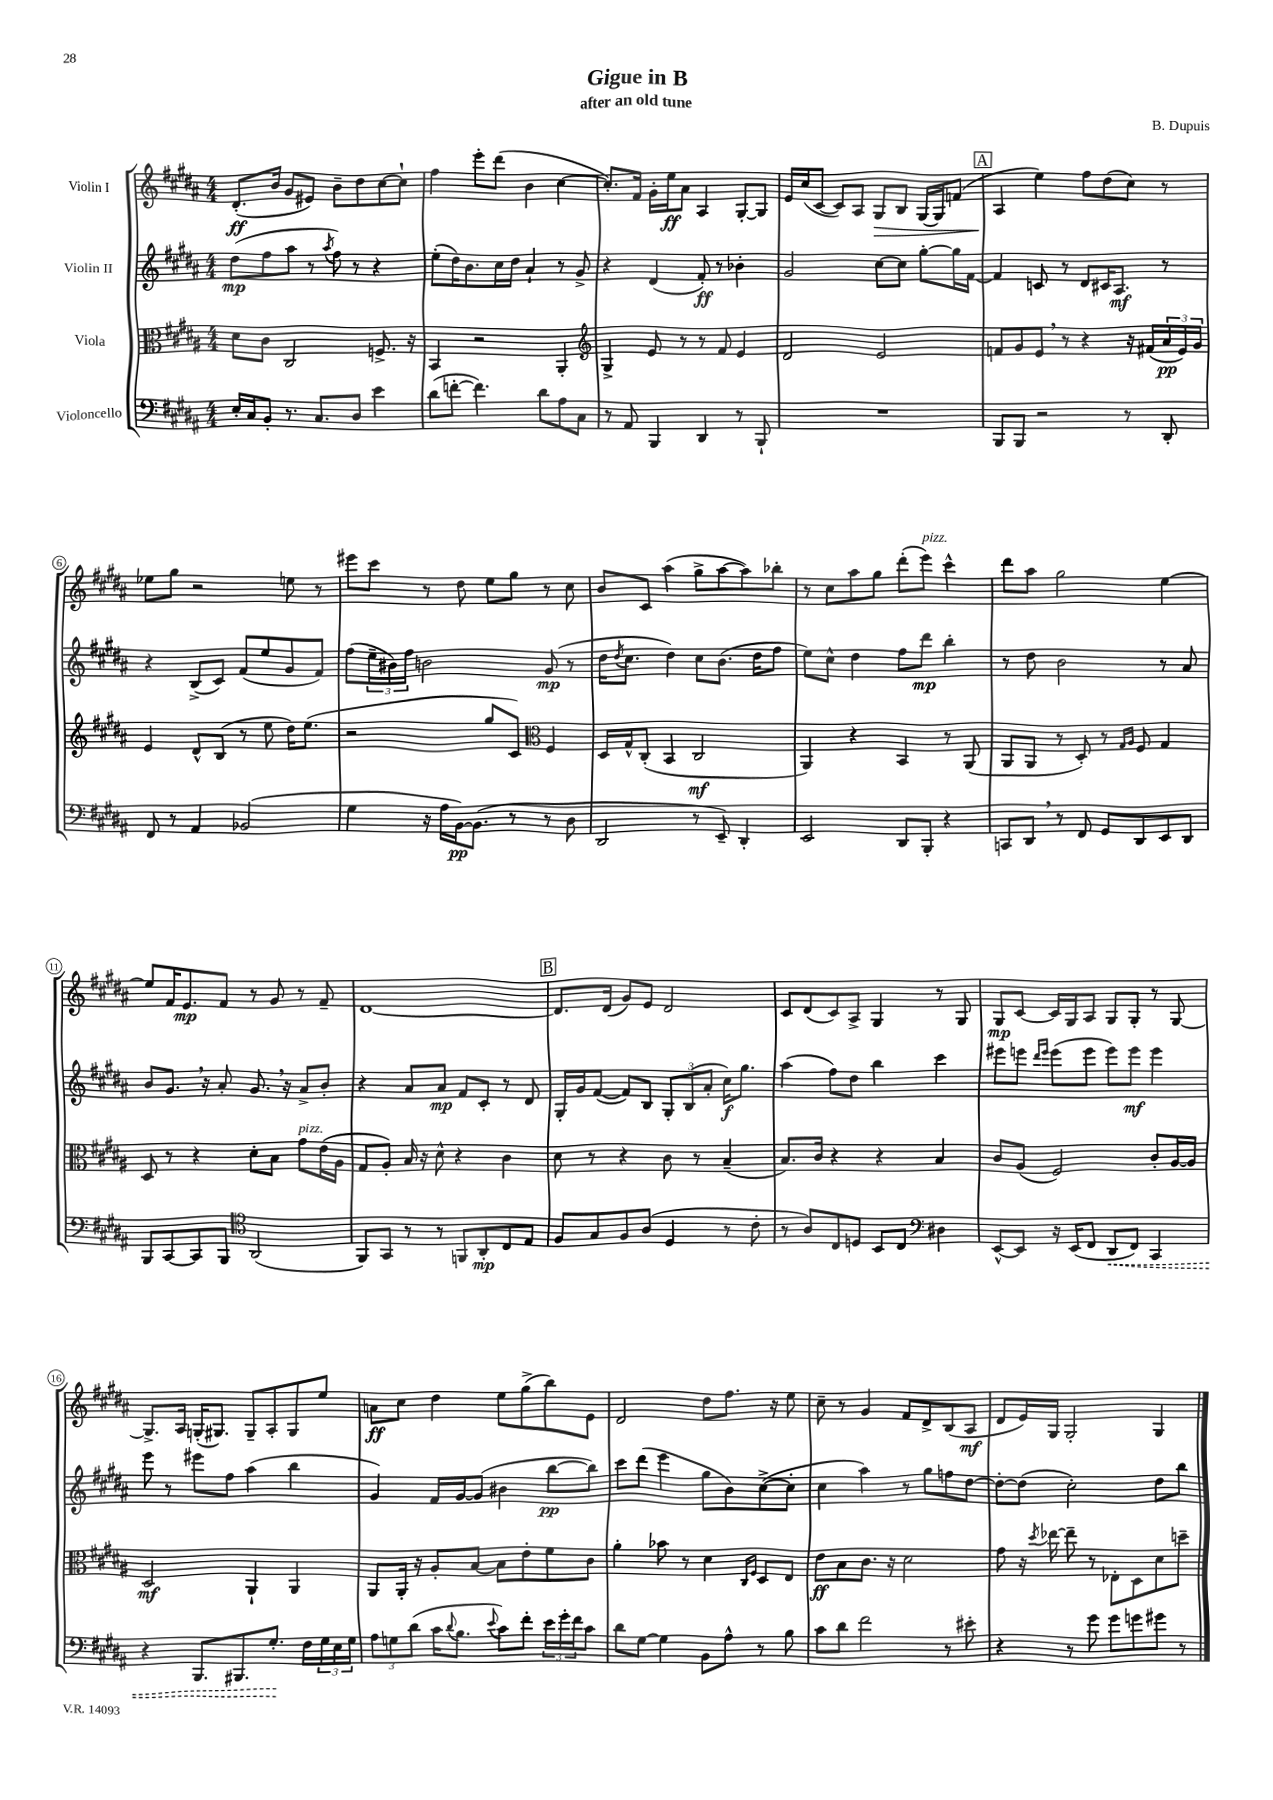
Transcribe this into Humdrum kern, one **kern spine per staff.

**kern	**dynam	**kern	**dynam	**kern	**dynam	**kern	**dynam
*part4	*part4	*part3	*part3	*part2	*part2	*part1	*part1
*staff4	*staff4	*staff3	*staff3	*staff2	*staff2	*staff1	*staff1
*I"Violoncello	*	*I"Viola	*	*I"Violin II	*	*I"Violin I	*
*clefF4	*	*clefC3	*	*clefG2	*	*clefG2	*
*k[f#c#g#d#a#]	*	*k[f#c#g#d#a#]	*	*k[f#c#g#d#a#]	*	*k[f#c#g#d#a#]	*
*M4/4	*	*M4/4	*	*M4/4	*	*M4/4	*
=1	=1	=1	=1	=1	=1	=1	=1
16E'/LL	.	8d#\L	.	(8dd#\L	mp	(8.d#'/L	ff
16C#/J	.	.	.	.	.	.	.
8BB'/J	.	8c#\J	.	8ff#\	.	.	.
.	.	.	.	.	.	16b/Jk	.
8.r	.	2C#/	.	8aa#\J	.	8g#/L	.
.	.	.	.	8r	.	8e#X/J)	.
8.C#/L	.	.	.	.	.	.	.
.	.	.	.	8qaa#/	.	.	.
.	.	.	.	8ff#\)	.	8b~\L	.
8D#/J	.	.	.	8r	.	8dd#\	.
4e\	.	8.Fn^/	.	4r	.	[8cc#\	.
.	.	.	.	.	.	8cc#`\J]	.
.	.	16r	.	.	.	.	.
=2	=2	=2	=2	=2	=2	=2	=2
(8d#\L	.	4BB/	.	(8ee'\L	.	4ff#\	.
[8fn'\J	.	.	.	16dd#\K)	.	.	.
.	.	.	.	8.b\	.	.	.
4.f\])	.	2r	.	.	.	8eee'\L	.
.	.	.	.	16cc#\L	.	(8ddd#\J	.
.	.	.	.	16dd#\JJ	.	.	.
.	.	.	.	4a#`/	.	4b\	.
8d#\L	.	.	.	.	.	.	.
8A#\	.	4AA#'/	.	8r	.	[4cc#\	.
8C#\J	.	.	.	8g#^/	.	.	.
=3	=3	=3	=3	=3	=3	=3	=3
*	*	*clefG2	*	*	*	*	*
8r	.	4G#^/	.	4r	.	8.cc#'/L])	.
8AA#/	.	.	.	.	.	.	.
.	.	.	.	.	.	16f#/Jk	.
4BBB/	.	8e/	.	(4d#/	.	16g#'\LL	.
.	.	.	.	.	.	16ee\J	ff
.	.	8r	.	.	.	8a#\J	.
4DD#/	.	8r	.	8f#'/)	ff	4A#/	.
.	.	8f#/	.	8r	.	.	.
8r	.	4e/	.	4b-X'\	.	[8G#'/L	.
8BBB`/	.	.	.	.	.	8G#/J]	.
=4	=4	=4	=4	=4	=4	=4	=4
1r	.	2d#/	.	2g#/	.	16e/LL	.
.	.	.	.	.	.	(16cc#/J	.
.	.	.	.	.	.	[8c#/J	.
.	.	.	.	.	.	8c#/L])	.
.	.	.	.	.	.	8A#/J	.
!	!	!	!	!	!	!	!LO:HP:b
.	.	2e/	.	[8cc#\L	.	8G#/L	>
.	.	.	.	8cc#\J]	.	8B/J	.
.	.	.	.	[8gg#'\L	.	[16G#/LL	.
.	.	.	.	.	.	16G#/J]	.
.	.	.	.	16gg#\L]	.	(8fn/J	.
.	.	.	.	[16f#\JJ	.	.	.
!!LO:REH:place=s1:t=A
=5	=5	=5	=5	=5	=5	=5	=5
8BBB/L	.	8fn/L	.	4f#/]	.	4A#/	.
8BBB/J	.	8g#/	.	.	.	.	.
2r	.	8e,/J	.	8cn/	.	4ee\)	]
.	.	8r	.	8r	.	.	.
.	.	4r	.	8d#/L	.	8ff#\L	.
.	.	.	.	16c#X/K	.	(8dd#\	.
.	.	.	.	8.A#/J	mf	.	.
8r	.	16r	.	.	.	8cc#\J)	.
.	.	(16f#X/LL	.	.	.	.	.
8DD#'/	.	24a#/	pp	8r	.	8r	.
.	.	24e/)	.	.	.	.	.
.	.	24g#/JJ	.	.	.	.	.
!!LO:LB:g=z
=6	=6	=6	=6	=6	=6	=6	=6
8FF#/	.	4e/	.	4r	.	8ee-X\L	.
8r	.	.	.	.	.	8gg#\J	.
4AA#/	.	8d#^^/L	.	(8B^/L	.	2r	.
.	.	(8B/J	.	8c#/J)	.	.	.
(2BB-X/	.	8r	.	(8f#/L	.	.	.
.	.	8ee\	.	8ee/	.	.	.
.	.	16dd#\KL)	.	8g#/	.	8een\	.
.	.	(8.ee\J	.	.	.	.	.
.	.	.	.	8f#/J)	.	8r	.
=7	=7	=7	=7	=7	=7	=7	=7
4G#\	.	2r	.	(8ff#\L	.	8eee#X\L	.
.	.	.	.	24ee~\L	.	8ccc#\J	.
.	.	.	.	24b#X\)	.	.	.
.	.	.	.	24ff#\JJ	.	.	.
16r	.	.	.	2bn\	.	8r	.
16A#\LL	.	.	.	.	.	.	.
[16BB\J)	pp	.	.	.	.	8dd#\	.
(8.BB\J]	.	.	.	.	.	.	.
.	.	8gg#/L	.	.	.	8ee\L	.
8r	.	8c#/J)	.	.	.	8gg#\J	.
*	*	*clefC3	*	*	*	*	*
8r	.	4F#/	.	(8g#/	mp	8r	.
8D#\	.	.	.	8r	.	8cc#\	.
=8	=8	=8	=8	=8	=8	=8	=8
2DD#/	.	16D#/LL	.	16dd#\KL	.	8b/L	.
.	.	.	.	8qdd#/	.	.	.
.	.	16G#^^/J	.	8.cc#\J	.	.	.
.	.	(8C#'/J	.	.	.	8c#/J	.
.	.	4BB/	.	4dd#\)	.	(4aa#\	.
8r	.	2C#/	mf	8cc#\L	.	8gg#^\L	.
8EE~/)	.	.	.	(8.b\J	.	[8aa#\	.
4DD#'/	.	.	.	.	.	8aa#\])	.
.	.	.	.	16dd#\KL	.	.	.
.	.	.	.	8ff#\J	.	8bb-X'\J	.
=9	=9	=9	=9	=9	=9	=9	=9
2EE/	.	4AA#/)	.	8ee\L)	.	8r	.
.	.	.	.	8cc#^^\J	.	8cc#\L	.
.	.	4r	.	4dd#\	.	8aa#\	.
.	.	.	.	.	.	8gg#\J	.
8DD#/L	.	4BB/	.	8ff#\L	.	(8ddd#'\L	.
!	!	!	!	!	!	!LO:TX:a:i:t=pizz.	!
8BBB'/J	.	.	.	8ddd#\J	mp	8eee\J)	.
4r	.	8r	.	4bb'\	.	4ccc#^^\	.
.	.	(8AA#/	.	.	.	.	.
=10	=10	=10	=10	=10	=10	=10	=10
8CCn/L	.	8AA#/L	.	8r	.	8ddd#\L	.
8DD#,/J	.	8AA#/J	.	8dd#\	.	8aa#\J	.
8r	.	8r	.	2b\	.	2gg#\	.
8FF#/	.	8D#'/)	.	.	.	.	.
8GG#/L	.	8r	.	.	.	.	.
.	.	16qqG#/LL	.	.	.	.	.
.	.	16qqA#/JJ	.	.	.	.	.
8DD#/	.	8F#/	.	.	.	.	.
8EE/	.	4G#/	.	8r	.	[4ee\	.
8DD#/J	.	.	.	8a#/	.	.	.
!!LO:LB:g=z
=11	=11	=11	=11	=11	=11	=11	=11
8BBB/L	.	8D#/	.	8b/L	.	8ee/L]	.
[8CC#/	.	8r	.	8.g#,/J	.	16f#/K	.
.	.	.	.	.	.	8.e/	mp
8CC#/]	.	4r	.	.	.	.	.
.	.	.	.	16r	.	.	.
8BBB/J	.	.	.	8a#'/	.	8f#/J	.
*clefC4	*	*	*	*	*	*	*
(2AA#/	.	8d#'\L	.	8.g#,/	.	8r	.
.	.	8B\J	.	.	.	8g#/	.
.	.	.	.	16r	.	.	.
!	!	!LO:TX:a:i:t=pizz.	!	!	!	!	!
.	.	8g#\L	.	8a#^/L	.	8r	.
.	.	(16e\L	.	8b'/J	.	8f#~/	.
.	.	16A#\JJ	.	.	.	.	.
=12	=12	=12	=12	=12	=12	=12	=12
8FF#/L)	.	8G#/L	.	4r	.	[1d#	.
8GG#/J	.	8A#'/J)	.	.	.	.	.
8r	.	16B/	.	8a#/L	.	.	.
.	.	16r	.	.	.	.	.
8r	.	8d#^^\	.	8a#/J	mp	.	.
8FFn/L	.	4r	.	8f#/L	.	.	.
8AA#'/	mp	.	.	8c#'/J	.	.	.
8C#/	.	4c#\	.	8r	.	.	.
8E/J	.	.	.	8d#/	.	.	.
!!LO:REH:place=s1:t=B
=13	=13	=13	=13	=13	=13	=13	=13
8F#/L	.	8d#\	.	16G#'/LL	.	8.d#/L]	.
.	.	.	.	16g#/J	.	.	.
8G#/	.	8r	.	([8f#/J	.	.	.
.	.	.	.	.	.	(16d#/Jk	.
8F#/	.	4r	.	8f#/L])	.	8g#/L)	.
(8A#/J	.	.	.	8B/J	.	8e/J	.
4D#/	.	8c#\	.	12G#'/L	.	2d#/	.
.	.	.	.	(12B/	.	.	.
.	.	8r	.	.	.	.	.
.	.	.	.	12a#'/J	.	.	.
8r	.	(4B~/	.	16cc#\KL)	f	.	.
.	.	.	.	8.gg#\J	.	.	.
8c#'\	.	.	.	.	.	.	.
=14	=14	=14	=14	=14	=14	=14	=14
8r	.	8.B/L)	.	(4aa#\	.	8c#/L	.
8A#/L)	.	.	.	.	.	(8d#/	.
.	.	16c#/Jk	.	.	.	.	.
8C#/	.	4r	.	8ff#\L)	.	8c#/)	.
8Dn/J	.	.	.	8dd#\J	.	8A#^/J	.
8BB/L	.	4r	.	4bb\	.	4G#/	.
8C#/J	.	.	.	.	.	.	.
*clefF4	*	*	*	*	*	*	*
4D#X\	.	4B/	.	4ccc#\	.	8r	.
.	.	.	.	.	.	8G#/	.
=15	=15	=15	=15	=15	=15	=15	=15
[8EE^^/L	.	8c#/L	.	8eee#X\L	.	8G#/L	mp
8EE/J]	.	(8A#/J	.	8eeen\J	.	[8c#/J	.
.	.	.	.	16qqddd#/LL	.	.	.
.	.	.	.	16qqeee/JJ	.	.	.
16r	.	2F#/)	.	(8eee\L	.	16c#/LL]	.
(16EE/KL	.	.	.	.	.	16G#/J	.
8FF#/J	.	.	.	8eee\J	.	8A#/J	.
!	!LO:HP:b	!	!	!	!	!	!
8DD#/L	<	.	.	8eee\L)	.	8G#/L	.
8FF#/J)	.	.	.	8eee\J	mf	8G#'/J	.
4CC#/	.	8c#'/L	.	4eee\	.	8r	.
.	.	[16A#/L	.	.	.	[8G#/	.
.	.	16A#/JJ]	.	.	.	.	.
!!LO:LB:g=z
=16	=16	=16	=16	=16	=16	=16	=16
4r	.	2D#/	mf	8eee\	.	8.G#^/L]	.
.	.	.	.	8r	.	.	.
.	.	.	.	.	.	16A#/Jk	.
8.BBB/L	.	.	.	8eee#X\L	.	(16Gn'/KL	.
.	.	.	.	.	.	8.G#X/J)	.
.	.	.	.	8ff#\J	.	.	.
8.BBB#X/	.	.	.	.	.	.	.
.	.	4AA#`/	.	(4aa#\	.	8G#~/L	.
8.G#'/J	.	.	.	.	.	8A#'/	.
.	.	4AA#/	.	4bb\	.	8G#/	.
16F#\LL	[	.	.	.	.	.	.
24G#\	.	.	.	.	.	8ee/J	.
24E\	.	.	.	.	.	.	.
24G#\JJ	.	.	.	.	.	.	.
=17	=17	=17	=17	=17	=17	=17	=17
12A#\L	.	8AA#/L	.	4g#/)	.	8an\L	ff
12Gn\	.	.	.	.	.	.	.
.	.	16AA#'/Jk	.	.	.	8cc#\J	.
(12d#\J	.	.	.	.	.	.	.
.	.	16r	.	.	.	.	.
16c#\KL	.	8A#'/L	.	16f#/LL	.	4dd#\	.
8qqd#/	.	.	.	.	.	.	.
8.B\J	.	.	.	[16g#/J	.	.	.
.	.	[8B/J	.	(8g#/J]	.	.	.
8qqe/	.	.	.	.	.	.	.
8c#\L)	.	8B\L]	.	4b#X\	.	8ee\L	.
8f#'\J	.	8e'\	.	.	.	(8gg#^\	.
24e\LL	.	8f#\	.	[8bb\L	pp	8bb\)	.
24g#'\	.	.	.	.	.	.	.
24f#\J	.	.	.	.	.	.	.
8c#\J	.	8c#\J	.	8bb\J])	.	8e\J	.
=18	=18	=18	=18	=18	=18	=18	=18
8d#\L	.	4a#'\	.	8ccc#\L	.	2d#/	.
[8G#\J	.	.	.	(8ddd#\J	.	.	.
4G#\]	.	8b-X\	.	4eee\	.	.	.
.	.	8r	.	.	.	.	.
8BB\L	.	4d#\	.	8gg#\L	.	8dd#\L	.
8A#^^\J	.	.	.	8b\)	.	8.ff#\J	.
.	.	16qqC#/LL	.	.	.	.	.
.	.	16qqF#/JJ	.	.	.	.	.
8r	.	8D#/L	.	([8cc#^\	.	.	.
.	.	.	.	.	.	16r	.
8B\	.	8E/J	.	8cc#'\J]	.	8ee\	.
=19	=19	=19	=19	=19	=19	=19	=19
8c#\L	.	8e\L	ff	4cc#\	.	8cc#~\	.
8d#\J	.	8B\	.	.	.	8r	.
2f#\	.	8.c#\J	.	4aa#\)	.	4g#/	.
.	.	16r	.	.	.	.	.
.	.	2d#\	.	8r	.	8f#/L	.
.	.	.	.	8gg#\L	.	8d#^/	.
8r	.	.	.	8ffn\	.	(8B/	.
8e#X'\	.	.	.	[8dd#\J	.	8A#/J	mf
=20	=20	=20	=20	=20	=20	=20	=20
4r	.	8g#\	.	8dd#'\L_	.	8d#/L	.
.	.	16r	.	(8dd#\J]	.	16e/L)	.
.	.	8qdd#/	.	.	.	.	.
.	.	[16ee-X\	.	.	.	16G#/JJ	.
8r	.	8ee-~\]	.	2cc#'\)	.	2G#'/	.
8g#\	.	8r	.	.	.	.	.
8g#\L	.	8E-X'\L	.	.	.	.	.
8gn\	.	8D#\	.	.	.	.	.
8g#X\J	.	8d#\	.	8dd#\L	.	4G#/	.
8r	.	8ddn~\J	.	8bb\J	.	.	.
==	==	==	==	==	==	==	==
*-	*-	*-	*-	*-	*-	*-	*-
